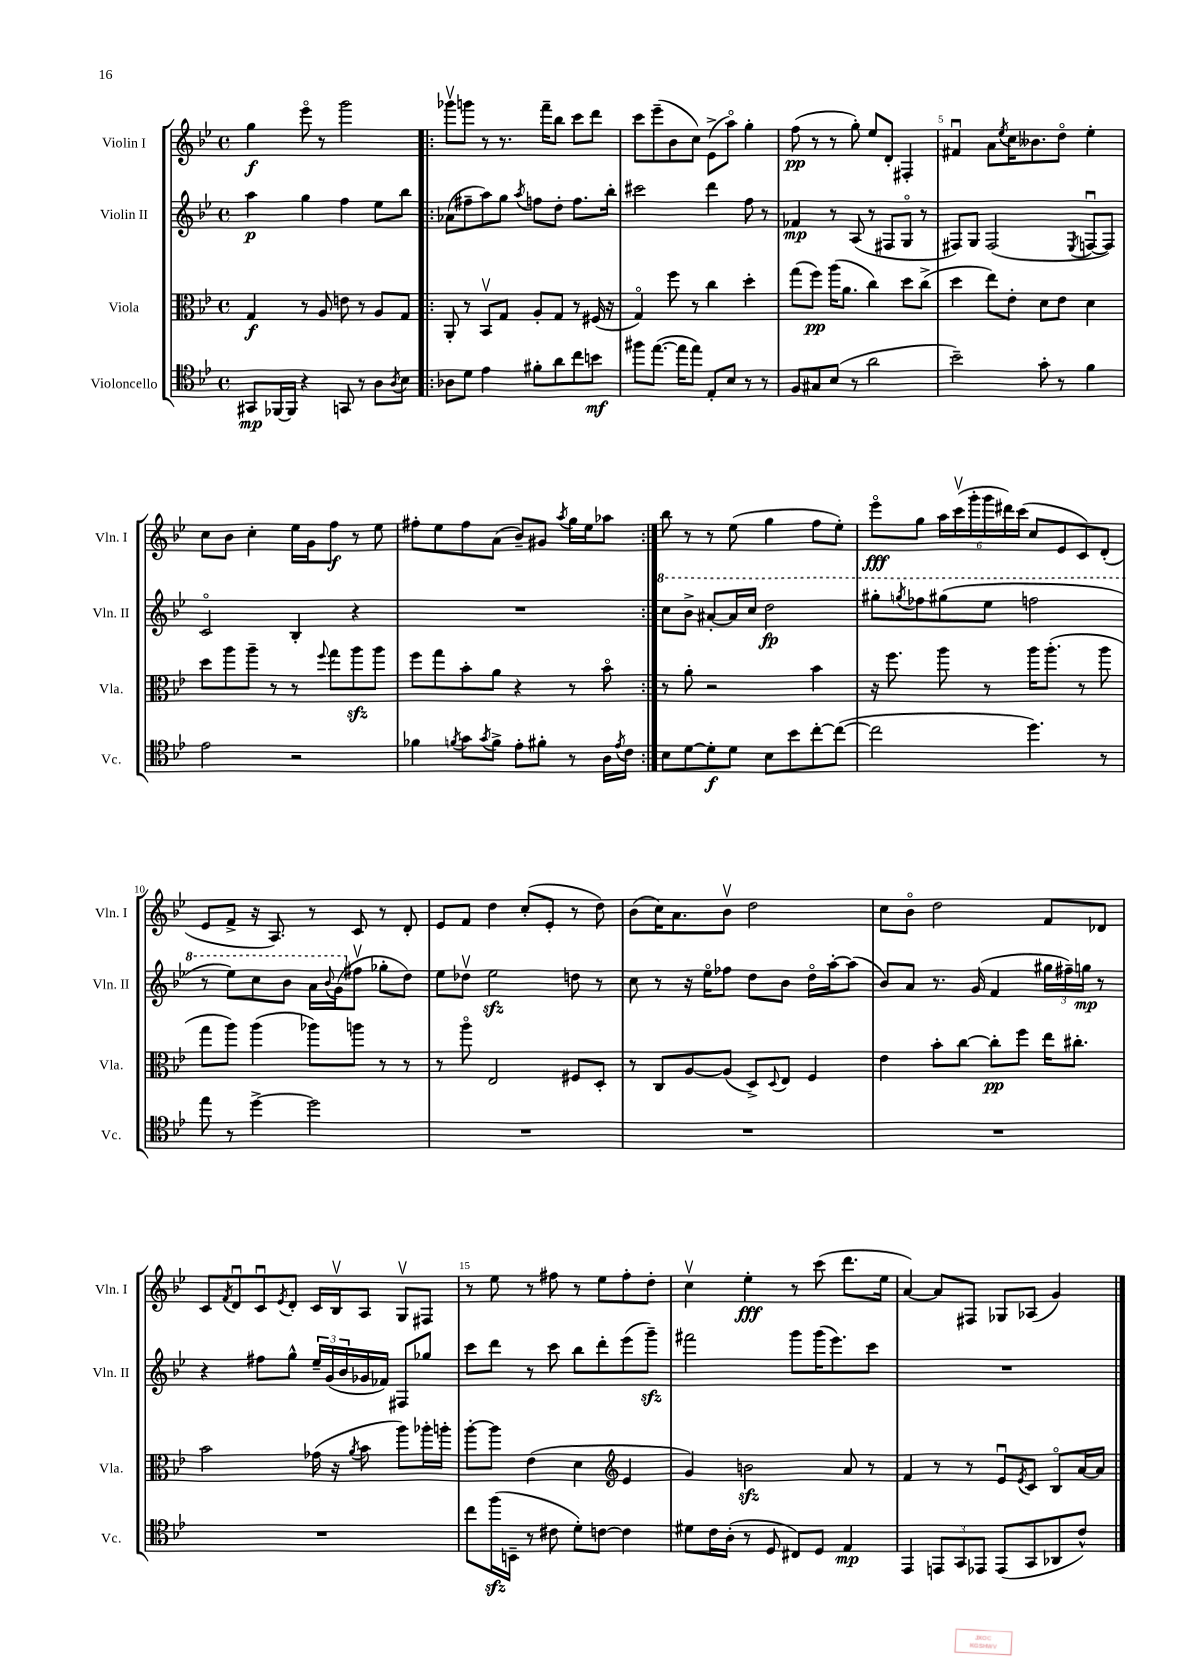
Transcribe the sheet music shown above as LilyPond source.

<<
\new StaffGroup <<
\new Staff = "s0" \with { instrumentName = "Violin I" shortInstrumentName = "Vln. I" } {
    \clef treble \key bes \major \defaultTimeSignature \time 4/4
    g''4\f ees'''8\flageolet r8 g'''2 |
    \repeat volta 2 { ges'''8\upbow g'''8 r8 r8. f'''16-- bes''8 c'''8 d'''8 |
    c'''8 ees'''8--( bes'8 c''8) ees'8->( a''8\flageolet) g''4-. |
    f''8\pp( r8 r8 g''8-.) ees''8 d'8-. fis4-. |
    fis'4\downbow a'8 \acciaccatura { ees''8 } c''16 beses'8. d''8\flageolet ees''4-. |
    c''8 bes'8 c''4-. ees''16 g'16 f''8\f r8 ees''8 |
    fis''8-. ees''8 fis''8 a'8( bes'8--) gis'8 \acciaccatura { a''8 } g''16 ees''16 aes''8 | }
    bes''8 r8 r8 ees''8( g''4 f''8 ees''8-.) |
    ees'''8\flageolet\fff g''8 \tuplet 6/4 { a''16 c'''16\upbow( g'''16-. g'''16 dis'''16) c'''16( } c''8 ees'8 c'8) d'8-.( |
    ees'8 f'8-> r16 a8.) r8 c'8 r8 d'8-. |
    ees'8 f'8 d''4 c''8-.( ees'8-. r8 d''8) |
    bes'8( c''16) a'8. bes'8\upbow d''2 |
    c''8 bes'8\flageolet d''2 f'8 des'8 |
    c'8 \acciaccatura { f'8 } d'8\downbow c'8\downbow \acciaccatura { ees'8 } d'8-. c'16 bes16\upbow a8 g8\upbow fis8 |
    r8 ees''8 r8 fis''8 r8 ees''8 fis''8-. d''8-. |
    c''4\upbow ees''4-.\fff r8 c'''8( d'''8. ees''16 |
    a'4~) a'8 fis8 ges8 aes8( g'4) \bar "|." |
}
\new Staff = "s1" \with { instrumentName = "Violin II" shortInstrumentName = "Vln. II" } {
    \clef treble \key bes \major \defaultTimeSignature \time 4/4
    a''4\p g''4 f''4 ees''8 bes''8 |
    \repeat volta 2 { aes'8( fis''8-- a''8) g''8 \acciaccatura { a''8 } f''8 d''8-. f''8. bes''16-. |
    cis'''2 d'''4 f''8 r8 |
    fes'4\mp r8 a8( r8 fis8 g8\flageolet r8 |
    fis8) g8 fis2( \acciaccatura { ees8 } f8~\downbow f8) |
    c'2\flageolet bes4-. r4 |
    R1 | }
    \ottava #1 c'''8 bes''8-> ais''8~-. ais''16 c'''16 d'''2\fp |
    gis'''8-. \acciaccatura { g'''8 } fes'''8 gis'''8( ees'''8 f'''2 |
    r8 ees'''8) c'''8 bes''8 a''16 \appoggiatura { bes''8 } g''16( \ottava #0 fis''8\upbow ges''8-. d''8) |
    ees''8 des''8\upbow ees''2\sfz d''8 r8 |
    c''8 r8 r16 ees''16\flageolet fes''8 d''8 bes'8 d''16\flageolet a''16~-. a''8( |
    bes'8) a'8 r8. g'16( f'4 \tuplet 3/2 { gis''16 fis''16--) g''16\mp } r8 |
    r4 fis''8 g''8-^ \tuplet 3/2 { ees''16-- g'16( bes'16 } ges'16 fes'16) fis8 ges''8 |
    c'''8 d'''8 r8 c'''8 bes''8 d'''8-. ees'''8( g'''8--\sfz) |
    fis'''2 g'''8 g'''16( ees'''8.) c'''8 |
    R1 \bar "|." |
}
\new Staff = "s2" \with { instrumentName = "Viola" shortInstrumentName = "Vla." } {
    \clef alto \key bes \major \defaultTimeSignature \time 4/4
    g4\f r8 a8 e'8 r8 a8 g8 |
    \repeat volta 2 { a,8-. r8 bes,8\upbow g8 a8-. g8 r8 fis16( r16 |
    g4\flageolet) f''8 r8 c''4 d''4-. |
    g''8( f''8\pp) a''16( a'8. c''4) d''8 c''8->( |
    d''4 ees''8) ees'8-. d'8 ees'8 d'4 |
    d''8 a''8 a''8-- r8 r8 \appoggiatura { f''8 } g''8 a''8\sfz a''8 |
    f''8 g''8 bes'8-. a'8 r4 r8 bes'8\flageolet | }
    r8 a'8-. r2 bes'4 |
    r16 f''8. a''8 r8 a''16 a''8.-.( r8 a''8 |
    g''8 a''8) a''4( aes''8) a''8 r8 r8 |
    r8 a''8\flageolet ees2 fis8 d8-. |
    r8 c8 a8~ a8( d8->) \appoggiatura { d8 } ees8 f4 |
    ees'4 bes'8-. c''8~ c''8-.\pp f''8 ees''16 cis''8.-. |
    bes'2 ges'16( r16 \acciaccatura { a'8 } bes'8 a''8) aes''16-. a''16-. |
    a''8~-. a''8 ees'4( d'4 \clef treble ees'4 |
    g'4) b'2\sfz a'8 r8 |
    f'4 r8 r8 ees'8\downbow \acciaccatura { ees'8 } c'8 bes8\flageolet a'16~ a'16 \bar "|." |
}
\new Staff = "s3" \with { instrumentName = "Violoncello" shortInstrumentName = "Vc." } {
    \clef tenor \key bes \major \defaultTimeSignature \time 4/4
    gis,8\mp fes,16~ fes,16 r4 g,8 r8 a8 \acciaccatura { a8 } bes8 |
    \repeat volta 2 { aes8 d'8 ees'4 fis'8-. a'8 c''8 b'8\mf |
    fis''8 ees''8.~( ees''16 ees''8) ees8-. bes8 r8 r8 |
    f8 gis8 bes8( r8 a'2 |
    bes'2--) g'8-. r8 f'4 |
    ees'2 r2 |
    fes'4 \acciaccatura { f'8 } g'8 \acciaccatura { g'8 } f'8-> ees'8-. fis'8-. r8 a16 \acciaccatura { ees'8 } c'16 | }
    bes8 d'8~ d'8-.\f d'8 bes8 bes'8 c''8~-. c''8~( |
    c''2 d''4.) r8 |
    ees''8 r8 d''4~-> d''2 |
    R1 |
    R1 |
    R1 |
    R1 |
    c''8 f''16\sfz( b,16-- r8 cis'8 d'8-.) c'8~ c'4 |
    dis'8 c'16 a16-.( r8 d8 cis8) d8 ees4\mp |
    ees,4 \tuplet 3/2 { e,8 g,8 ees,8 } ees,8( g,8 aes,8 c'8-^) \bar "|." |
}
>>
>>
\layout { \context { \Score \override BarNumber.break-visibility = ##(#f #t #t) barNumberVisibility = #(every-nth-bar-number-visible 5) } }
